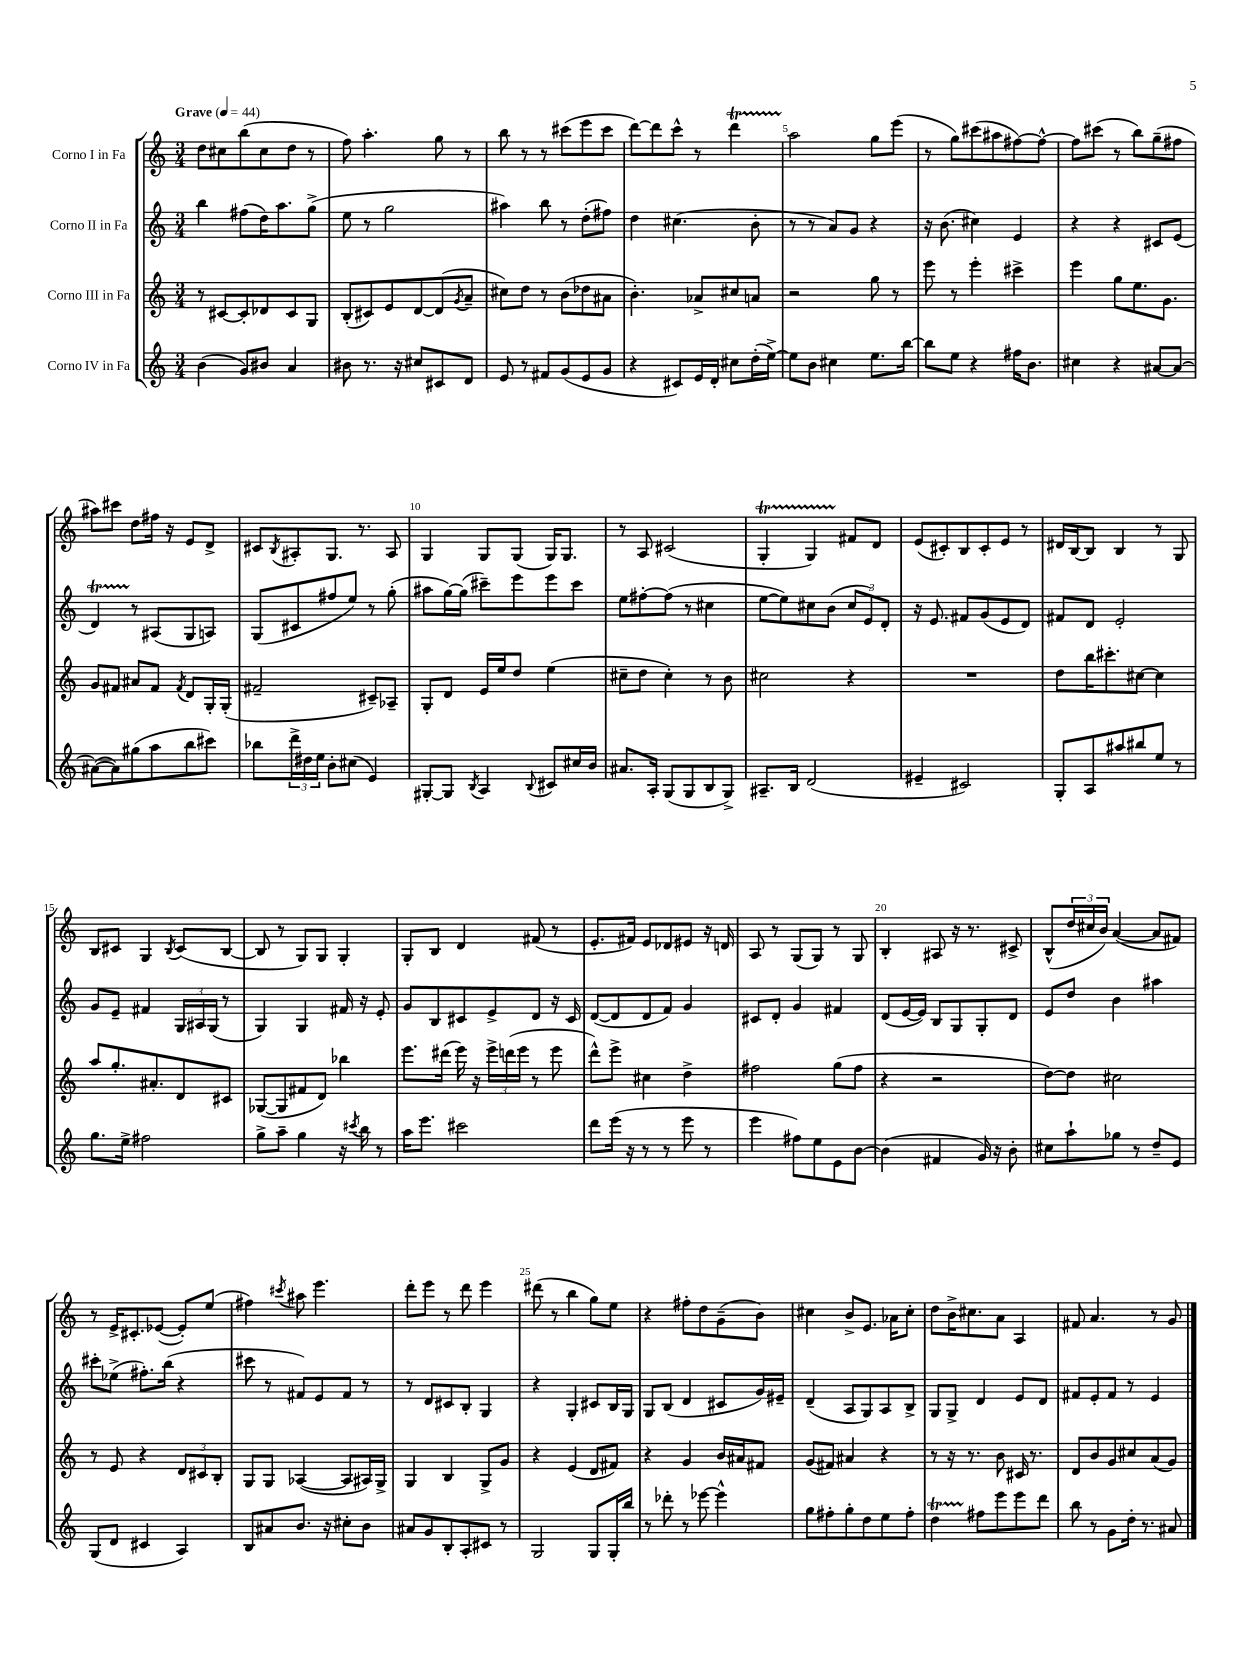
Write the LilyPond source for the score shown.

<<
\new StaffGroup <<
\new Staff = "s0" \with { instrumentName = "Corno I in Fa" } {
    \clef treble \key c \major \numericTimeSignature \time 3/4 \tempo "Grave" 4 = 44
    d''8 cis''8 b''8( cis''8 d''8 r8 |
    f''8) a''4.-. g''8 r8 |
    b''8 r8 r8 cis'''8( e'''8 cis'''8 |
    d'''8~) d'''8 c'''8-^ r8 d'''4\startTrillSpan |
    a''2\stopTrillSpan g''8 e'''8( |
    r8 g''8) cis'''8( ais''8 fis''8~) fis''8~-^ |
    fis''8 cis'''8( r8 b''8) g''8--( fis''8 |
    ais''8) cis'''8 d''8 fis''16 r16 e'8 d'8-> |
    cis'8 \acciaccatura { b8 } ais8-. g8. r8. ais8 |
    g4 g8 g8( g16) g8. |
    r8 a8 cis'2( |
    g4-.\startTrillSpan g4) fis'8\stopTrillSpan d'8 |
    e'8( cis'8-.) b8 cis'8-. e'8 r8 |
    dis'16 b16~ b8 b4 r8 g8 |
    b8 cis'8 g4 \acciaccatura { b8 } cis'8( b8~ |
    b8 r8 g8) g8 g4-. |
    g8-. b8 d'4 fis'8( r8 |
    e'8.-. fis'16) e'8 des'8 eis'8 r16 d'16 |
    a8 r8 g8( g8) r8 g8 |
    b4-. ais8 r16 r8. cis'8-> |
    b8-^( \tuplet 3/2 { d''16 cis''16 b'16) } a'4~( a'8 fis'8) |
    r8 e'16-> cis'8.-. ees'8~( ees'8-.) e''8( |
    fis''4) \acciaccatura { cis'''8 } ais''8 e'''4. |
    d'''8-. e'''8 r8 d'''8 e'''4 |
    dis'''8( r8 b''4 g''8) e''8 |
    r4 fis''8-. d''8 g'8--( b'8) |
    cis''4 b'8-> e'8. aes'16 cis''8-. |
    d''8 b'16-> cis''8. a'8 a4 |
    fis'8 a'4. r8 g'8 \bar "|." |
}
\new Staff = "s1" \with { instrumentName = "Corno II in Fa" } {
    \clef treble \key c \major \numericTimeSignature \time 3/4
    b''4 fis''8( d''16) a''8. g''8->( |
    e''8 r8 g''2 |
    ais''4) b''8 r8 d''8-.( fis''8) |
    d''4 cis''4.( b'8-. |
    r8 r8 a'8) g'8 r4 |
    r16 b'8.( cis''4) e'4 |
    r4 r4 cis'8 e'8( |
    d'4\startTrillSpan) r8\stopTrillSpan ais8( g8 a8) |
    g8( cis'8 fis''8 e''8) r8 g''8-.( |
    ais''8 g''16~) g''16( cis'''8--) e'''8 e'''8 cis'''8 |
    e''8 fis''8~-. fis''8( r8 cis''4 |
    e''8~ e''8) cis''8 b'8( \tuplet 3/2 { cis''8 e'8) d'8-. } |
    r16 e'8. fis'8 g'8( e'8 d'8) |
    fis'8 d'8 e'2-. |
    g'8 e'8-- fis'4 \tuplet 3/2 { g16 ais16 g16( } r8 |
    g4) g4 fis'16 r16 e'8-. |
    g'8 b8 cis'8 e'8-> d'8 r16 cis'16 |
    d'8~( d'8 d'8 f'8) g'4 |
    cis'8 d'8-. g'4 fis'4 |
    d'8( e'16~ e'16) b8 g8 g8-. d'8 |
    e'8 d''8 b'4 ais''4 |
    cis'''8-. ees''8->( fis''8.-.) b''16( r4 |
    cis'''8 r8 fis'8) e'8 fis'8 r8 |
    r8 d'8 cis'8 b8-. g4 |
    r4 g4-. cis'8 b16 g16 |
    g8 b8( d'4 cis'8 g'16) eis'16-- |
    d'4--( a8 g8) a8 b8-> |
    g8 g8-> d'4 e'8 d'8 |
    fis'8 e'8-. fis'8 r8 e'4 \bar "|." |
}
\new Staff = "s2" \with { instrumentName = "Corno III in Fa" } {
    \clef treble \key c \major \numericTimeSignature \time 3/4
    r8 cis'8~ cis'8-. des'8 cis'8 g8 |
    b8-.( cis'8) e'8 d'8~ d'8( \acciaccatura { g'8 } a'8-- |
    cis''8) d''8 r8 b'8( des''8 ais'8 |
    b'4.-.) aes'8-> cis''8 a'8 |
    r2 g''8 r8 |
    e'''8 r8 e'''4-. cis'''4-> |
    e'''4 g''8 e''8. g'8. |
    g'8 fis'8 ais'8 fis'8 \acciaccatura { fis'8 } d'8 g16-. g16-.( |
    fis'2-- cis'8--) aes8-- |
    g8-. d'8 e'16 e''16 d''8 e''4( |
    cis''8-- d''8 cis''4-.) r8 b'8 |
    cis''2 r4 |
    R2. |
    d''8 b''16 cis'''8.-. cis''8~ cis''4 |
    a''8 g''8.-. ais'8.-. d'8 cis'8 |
    ges8~( ges8 fis'8 d'8) bes''4 |
    e'''8. dis'''16( e'''16) r16 \tuplet 3/2 { e'''16-> d'''16( e'''16 } r8 e'''8 |
    d'''8-^) e'''8-> cis''4 d''4-> |
    fis''2 g''8( fis''8 |
    r4 r2 |
    d''8~) d''8 cis''2 |
    r8 e'8 r4 \tuplet 3/2 { d'8 cis'8 b8-. } |
    g8 g8 aes4~( aes8 ais16) g16-> |
    g4 b4 g8-> g'8 |
    r4 e'4( d'8 fis'8) |
    r4 g'4 b'16 ais'16 fis'8 |
    g'8( fis'8) ais'4 r4 |
    r8 r16 r8. b'8 cis'16 r8. |
    d'8 b'8 g'8 cis''8 a'8( g'8) \bar "|." |
}
\new Staff = "s3" \with { instrumentName = "Corno IV in Fa" } {
    \clef treble \key c \major \numericTimeSignature \time 3/4
    b'4( g'8) bis'8 a'4 |
    bis'8 r8. r16 cis''8 cis'8 d'8 |
    e'8 r8 fis'8 g'8( e'8 g'8 |
    r4 cis'8) e'16 d'16-. cis''8 d''16-.( e''16~->) |
    e''8 b'8 cis''4 e''8. b''16~ |
    b''8 e''8 r4 fis''16 b'8. |
    cis''4 r4 ais'8~ ais'8~ |
    ais'8~( ais'8) gis''8( a''8 b''8 cis'''8) |
    bes''8 \tuplet 3/2 { d'''16-> dis''16 e''16 } b'8-. cis''8( e'4) |
    gis8~-. gis8 \acciaccatura { b8 } a4 \appoggiatura { b8 } cis'8 cis''16 b'16 |
    ais'8. a16-. g8( g8 b8 g8->) |
    ais8.-- b16 d'2( |
    eis'4-- cis'2) |
    g8-. a8 ais''8 bis''8 e''8 r8 |
    g''8. e''16-> fis''2 |
    g''8-> a''8-- g''4 r16 \acciaccatura { cis'''8 } b''16 r8 |
    a''16 e'''8. cis'''2 |
    d'''8 e'''16( r16 r8 r8 e'''8 r8 |
    e'''4 fis''8) e''8 e'8 b'8~ |
    b'4( fis'4 g'16) r16 b'8-. |
    cis''8 a''8-! ges''8 r8 d''8-- e'8 |
    g8( d'8 cis'4 a4) |
    b8 ais'8 b'8. r16 cis''8-. b'8 |
    ais'8 g'8 b8-. a8-. cis'8 r8 |
    g2 g8 g16-. b''16 |
    r8 des'''8-. r8 ees'''8~ ees'''4-^ |
    g''8 fis''8-. g''8-. d''8 e''8 fis''8-. |
    d''4\startTrillSpan fis''8\stopTrillSpan e'''8 e'''8 d'''8 |
    b''8 r8 g'8 d''16-. r8. ais'8 \bar "|." |
}
>>
>>
\layout { \context { \Score \override BarNumber.break-visibility = ##(#f #t #t) barNumberVisibility = #(every-nth-bar-number-visible 5) } }
